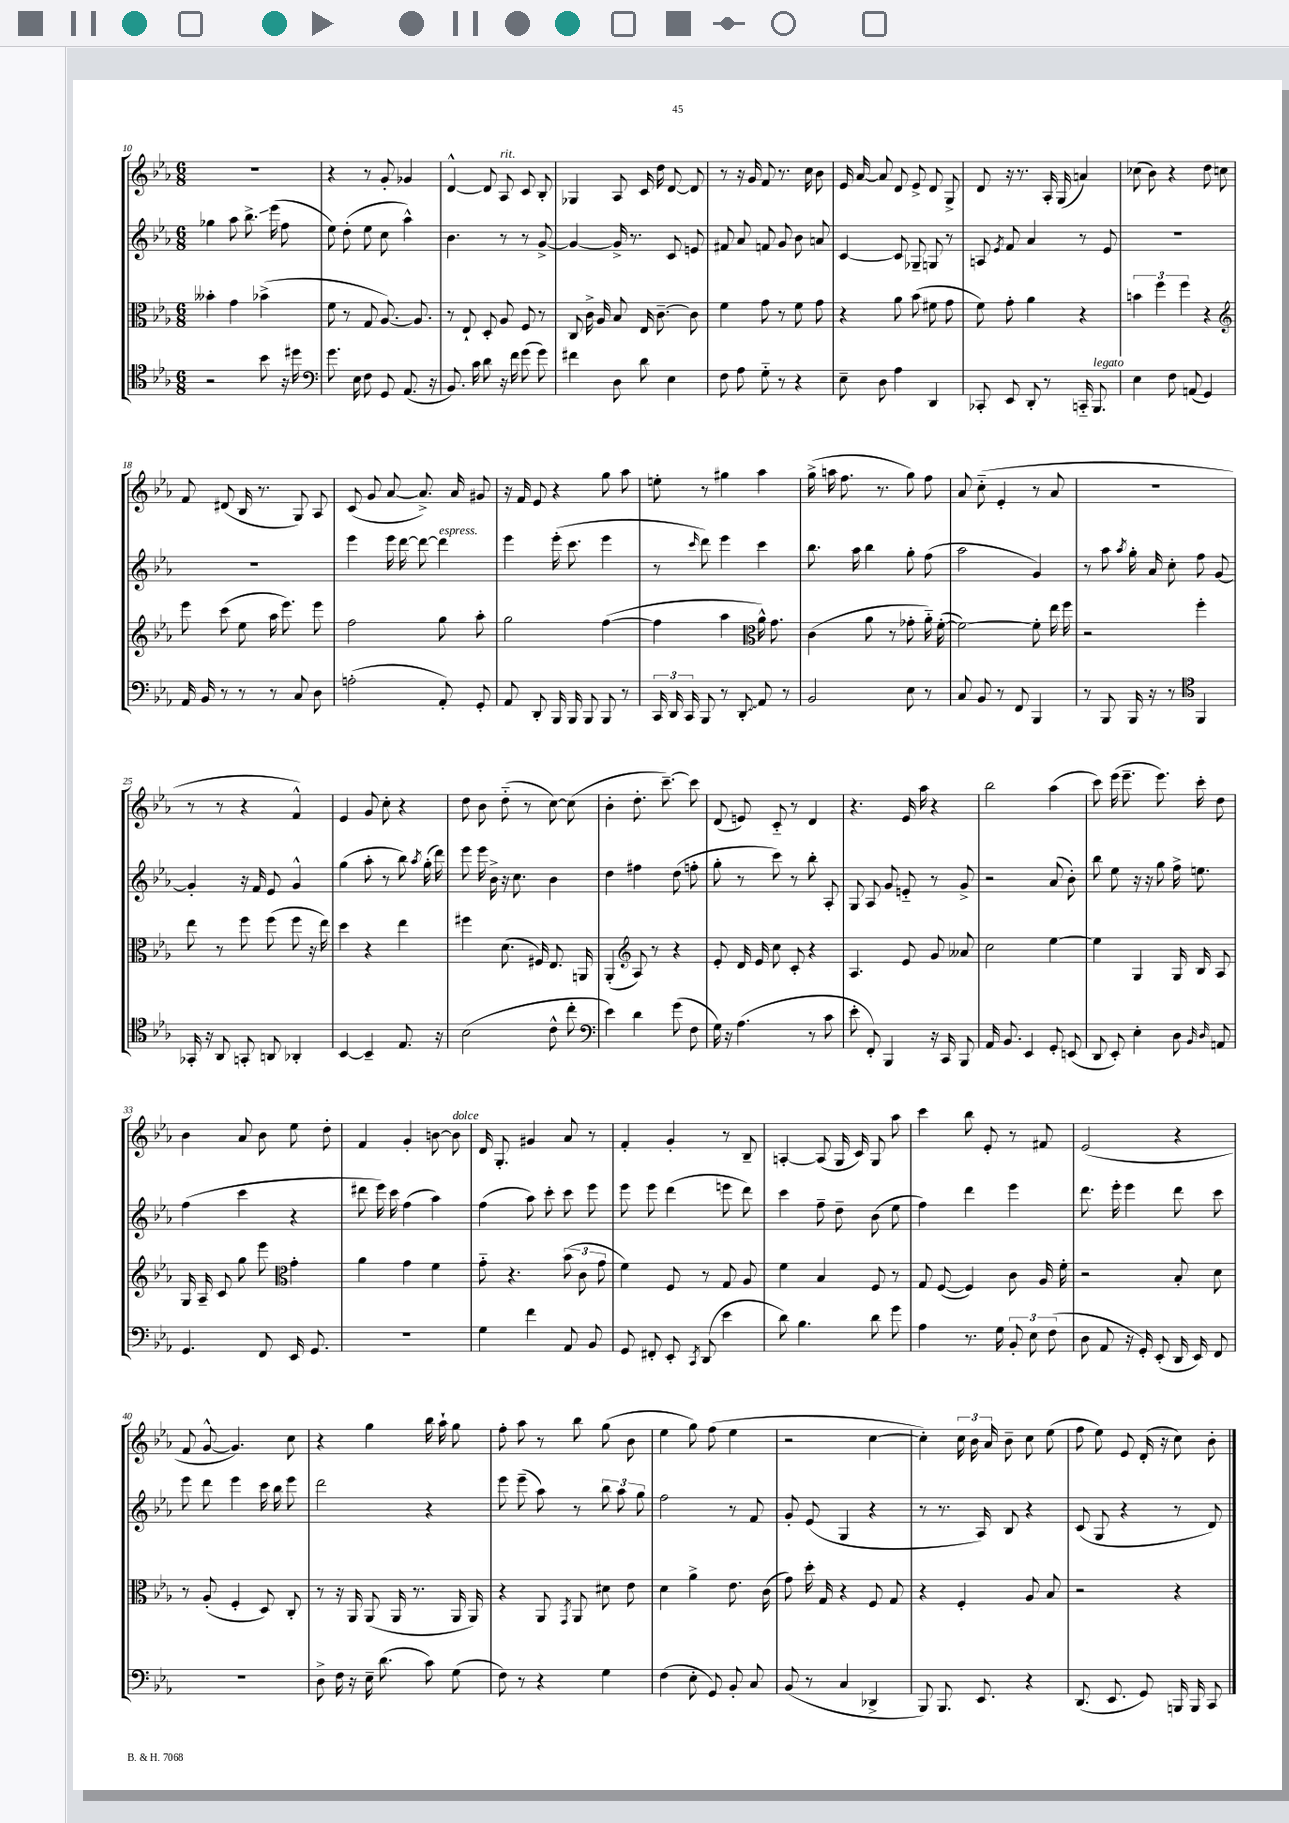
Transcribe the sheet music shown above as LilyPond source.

<<
\new StaffGroup <<
\new Staff = "s0" {
    \clef treble \key ees \major \numericTimeSignature \time 6/8
    \autoBeamOff R2. |
    r4 r8 g'8-. ges'4 |
    d'4~-^ d'8 aes8^\markup { \italic "rit." } c'8 bes8-. |
    ges4 aes8 c'16 d''16 d'8~ d'8 |
    r8 r16 g'16 f'8 r8. c''16 bes'8 |
    ees'16 aes'16~ aes'8 d'8 ees'8-> d'8 g8-> |
    d'8 r16 r8. aes16-. g16( a'4) |
    ces''8( bes'8) r4 d''8 c''8 |
    f'8 dis'8( bes16 r8. g8) aes8 |
    c'8( g'8 aes'8~ aes'8.->) aes'16 gis'8 |
    r16 f'16 ees'8 r4 g''8 aes''8 |
    e''8-. r8 gis''4 aes''4 |
    g''16->( a''16 f''8. r8. g''8) f''8 |
    aes'8 c''8-_( ees'4-. r8 aes'8 |
    R2. |
    r8 r8 r4 f'4-^) |
    ees'4 g'8 c''8-. r4 |
    d''8 bes'8 d''8-_( r8 c''8~) c''8( |
    bes'4-. d''8.-. c'''8.~--) c'''8 |
    d'8( e'8) c'8-_ r8 d'4 |
    r4. ees'16 aes''16 r4 |
    bes''2 aes''4( |
    c'''8) ees'''16( ees'''8.-- ees'''8.) c'''16-. d''8 |
    bes'4 aes'8 bes'8 ees''8 d''8-. |
    f'4 g'4-. b'8~ b'8^\markup { \italic "dolce" } |
    d'16 g8.-. gis'4 aes'8 r8 |
    f'4-. g'4-. r8 bes8-- |
    a4~-. a8( g16 c'16) g8 aes''8 |
    c'''4 bes''8 ees'8-. r8 fis'8 |
    ees'2( r4 |
    f'8 g'8~-^ g'4.) c''8 |
    r4 g''4 bes''16 aes''16-! g''8 |
    f''8-. aes''8 r8 bes''8 g''8( bes'8 |
    ees''4 g''8) f''8( ees''4 |
    r2 c''4~ |
    c''4-.) \tuplet 3/2 { c''16 bes'16 aes'16 } bes'8-- c''8 ees''8( |
    f''8 ees''8) ees'8 d'16-.( r16 c''8) bes'8-. \bar "|." |
}
\new Staff = "s1" {
    \clef treble \key ees \major \numericTimeSignature \time 6/8
    \autoBeamOff ges''4 aes''8 bes''8.->\glissando ees'''16( f''8 |
    ees''8) d''8-.( ees''8 c''8 aes''4-^) |
    bes'4. r8 r8 g'8~-> |
    g'4~ g'16-> r8. c'8 e'8 |
    fis'8 aes'8 f'8 g'8 bes'8 a'8 |
    c'4~ c'8 ges8-- g8 r8 |
    a8 \acciaccatura { ees'8 } f'8 aes'4 r8 ees'8 |
    R2. |
    R2. |
    ees'''4 ees'''16 d'''16~ d'''8~ d'''4^\markup { \italic "espress." } |
    ees'''4 ees'''16-.( c'''8. ees'''4 |
    r8 \grace { c'''16 } d'''8) ees'''4 c'''4 |
    bes''8. aes''16 bes''4 g''8-. f''8( |
    aes''2 g'4) |
    r8 aes''8 \acciaccatura { aes''8 } g''16-. aes'16 c''8-. f''8 g'8~ |
    g'4-. r16 f'16 ees'8 g'4-^ |
    g''4( aes''8-. r8 bes''8) \acciaccatura { aes''8 } g''16-.( d'''16) |
    ees'''8 ees'''16 bes'16-> r16 c''8. bes'4 |
    d''4 fis''4 d''8( f''8-. |
    g''8-. r8 c'''8) r8 bes''8-. aes8-. |
    g8 aes8 g'8 e'8-_ r8 g'8-> |
    r2 aes'8( bes'8-.) |
    bes''8 ees''8 r16 r16 g''8 f''16-> e''8. |
    f''4( c'''4 r4 |
    dis'''8 ees'''16) c'''16 f''4( aes''4) |
    f''4( aes''8) c'''8-. c'''8 ees'''8 |
    ees'''8 ees'''8 d'''4( e'''8 d'''8) |
    c'''4 f''8-- d''8-- bes'8( ees''8 |
    f''4) d'''4 ees'''4 |
    d'''8. ees'''16-. ees'''4 d'''8 c'''8 |
    ees'''8 d'''8 ees'''4 c'''16 bes''16 ees'''8 |
    d'''2 r4 |
    ees'''8 ees'''8--( aes''8) r8 \tuplet 3/2 { bes''8 aes''8 g''8 } |
    f''2 r8 f'8 |
    g'8-. ees'8( g4 r4 |
    r8 r8. aes16) bes8 r4 |
    c'8( g8 r4 r8 d'8) \bar "|." |
}
\new Staff = "s2" {
    \clef alto \key ees \major \numericTimeSignature \time 6/8
    \autoBeamOff beses'4-. g'4 bes'4->( |
    f'8 r8 g8 aes8.~) aes8. |
    r8 ees8-! d8-. aes8 f8 r8 |
    c8 c'16-> aes16 bes8 ees16 c'8.~-- c'8 |
    f'4 g'8 r8 f'8 g'8 |
    r4 aes'8 bes'8( fis'8 g'8 |
    f'8) g'8-. aes'4 r4 |
    \tuplet 3/2 { b'4 f''4 f''4 } r4 |
    \clef treble ees'''8 c'''8( ees''8 aes''16 ees'''8.) ees'''8 |
    f''2 g''8 aes''8-. |
    g''2 f''4~( |
    f''4 aes''4 \clef alto aes'16-^) g'8. |
    c'4( aes'8 r8 ges'8-. aes'16-_) f'16~-.( |
    f'2~) f'8-. ees''16 f''16 |
    r2 f''4-. |
    ees''8 r8 f''8 f''8( f''8 r16 ees''16) |
    d''4 r4 ees''4 |
    fis''4 d'8.( fis16) ees8. a,16 |
    aes,4-.( \clef treble aes8) r8 r4 |
    ees'8-. d'16 ees'16 c''8 c'8-. r4 |
    aes4. ees'8 g'8 aeses'8 |
    c''2 ees''4~ |
    ees''4 g4 g16 bes16 aes8 |
    g16 aes16-- c'8 g''8 ees'''8 \clef alto g'4-. |
    aes'4 g'4 f'4 |
    g'8-_ r4. \tuplet 3/2 { bes'8( c'8 g'8 } |
    f'4) f8 r8 g8 aes8 |
    f'4 bes4 f8 r8 |
    g8 f8~( f4) c'8 aes16 f'16-. |
    r2 bes8-. d'8 |
    r8 aes8-.( f4-. d8) c8-. |
    r8 r16 aes,16 aes,8( aes,16 r8. aes,16 aes,16) |
    r4 aes,8 \acciaccatura { g,8 } aes,8 dis'8 ees'8 |
    d'4 aes'4-> ees'8. c'16( |
    g'8) d''16-. g16 r4 f8 g8 |
    r4 f4-. aes8 bes8 |
    r2 r4 \bar "|." |
}
\new Staff = "s3" {
    \clef tenor \key ees \major \numericTimeSignature \time 6/8
    \autoBeamOff r2 bes'8 r16 dis''16 |
    \clef bass g'8. ees16 f8 g,8 aes,8.( r16 |
    bes,8.) c'16 d'8 r16 f'16 g'8( g'8) |
    fis'4 d8 d'8 ees4 |
    f8 aes8 g8-_ r8 r4 |
    ees8-- d8 aes4 d,4 |
    ces,8-. ees,8 d,8-. r8 c,16-_ bes,,8.^\markup { \italic "legato" } |
    ees4 f8 a,8( g,4) |
    aes,16 bes,16 r8 r8 r8 c8 d8 |
    a2-.( aes,8-.) g,8-. |
    aes,8 d,8-. bes,,16 bes,,16 bes,,8 bes,,8 r8 |
    \tuplet 3/2 { c,16 d,16 c,16 } bes,,8 r8 \once \override Glissando.style = #'zigzag d,8-.\glissando aes,8 r8 |
    bes,2 ees8 r8 |
    c8 bes,8 r8 f,8 bes,,4 |
    r8 bes,,8 bes,,16 r16 r8 \clef tenor f,4 |
    ges,16-. r16 aes,8 g,8-. a,8 aes,4-. |
    bes,4~ bes,4-- ees8. r16 |
    bes2( c'8-^ c''8-. |
    \clef bass ees'4) d'4 g'8( f8 |
    g16) r16 aes4.( r8 c'8 |
    ees'8-. f,8-.) bes,,4 r16 c,16 bes,,8 |
    aes,16 bes,8. ees,4 g,8-. e,8( |
    d,8 ees,8-.) ees4-. d8 \grace { bes,16 d16 } a,8 |
    g,4. f,8 ees,16 g,8. |
    R2. |
    g4 f'4 aes,8 bes,8 |
    g,8 fis,8-. ees,8-. \acciaccatura { c,8 } d,8( ees'4 |
    d'8) bes4. d'8 g'8 |
    aes4 r8. g16 \tuplet 3/2 { bes,8-. ees8 f8( } |
    d8 aes,8 r16 g,16-.) ees,8-.( d,16 ees,16) f,8 |
    R2. |
    d8-> f16 r16 ees16-- d'8.( c'8) g8( |
    f8) r8 r4 g4 |
    f4( ees8-. g,8) bes,8-. c8 |
    bes,8( r8 c4 des,4-> |
    bes,,8) bes,,8. ees,8. r4 |
    d,8.( ees,8. g,8) b,,16 b,,16 c,8 \bar "|." |
}
>>
>>
\layout { \context { \Score currentBarNumber = #10 } }
